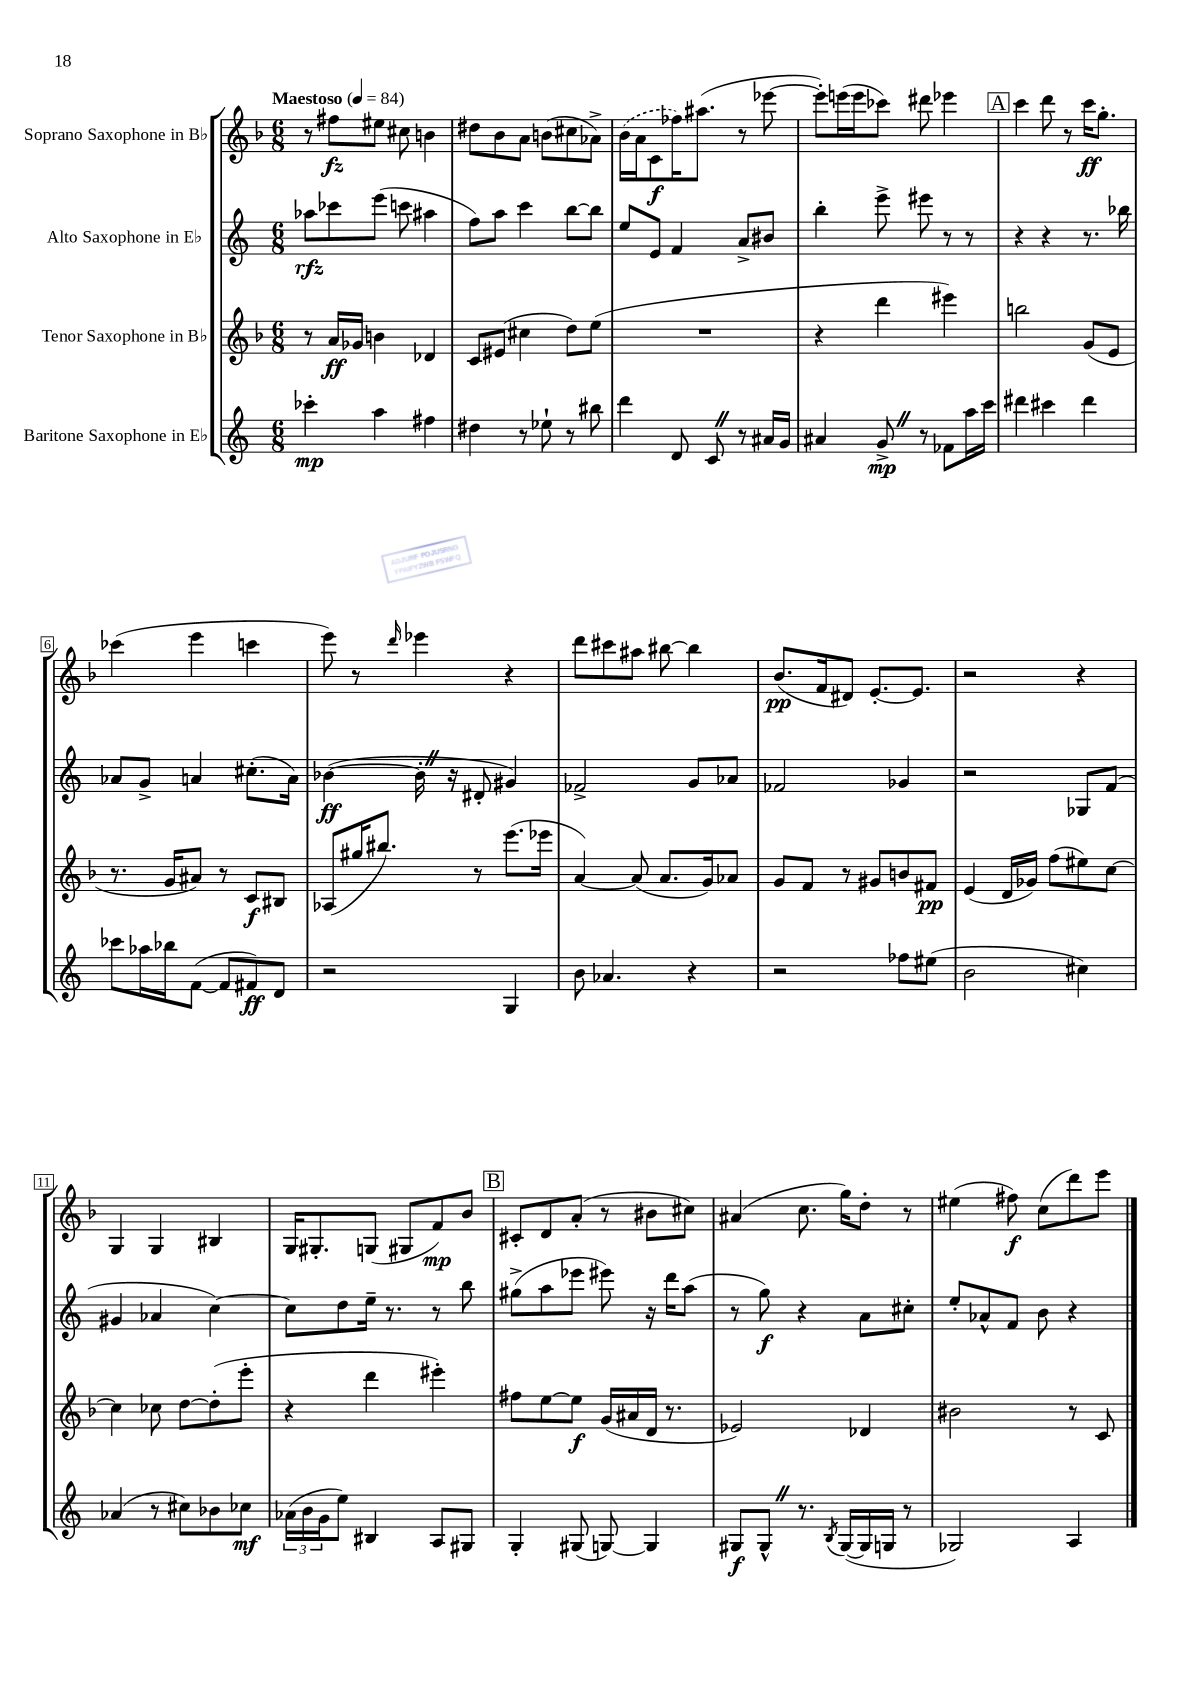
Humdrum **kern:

**kern	**dynam	**kern	**dynam	**kern	**dynam	**kern	**dynam
*part4	*part4	*part3	*part3	*part2	*part2	*part1	*part1
*staff4	*staff4	*staff3	*staff3	*staff2	*staff2	*staff1	*staff1
*I"Baritone Saxophone in E♭	*	*I"Tenor Saxophone in B♭	*	*I"Alto Saxophone in E♭	*	*I"Soprano Saxophone in B♭	*
*clefG2	*	*clefG2	*	*clefG2	*	*clefG2	*
*k[]	*	*k[b-]	*	*k[]	*	*k[b-]	*
*M6/8	*	*M6/8	*	*M6/8	*	*M6/8	*
*MM84	*	*MM84	*	*MM84	*	*MM84	*
=1	=1	=1	=1	=1	=1	=1	=1
!	!	!	!	!	!	!LO:TX:a:B:t=Maestoso	!
4ccc-X'\	mp	8r	.	8aa-X\L	rfz	8r	.
.	.	16a/LL	ff	8ccc-X\	.	8ff#X\L	fz
.	.	16g-X/JJ	.	.	.	.	.
4aa\	.	4bn\	.	(8eee\J	.	8ee#X\J	.
.	.	.	.	8cccn\	.	8cc#X\	.
4ff#X\	.	4d-X/	.	4aa#X\	.	4bn\	.
=2	=2	=2	=2	=2	=2	=2	=2
4dd#X\	.	8c/L	.	8ff\L)	.	8dd#X\L	.
.	.	(8e#X/J	.	8aa\J	.	8b-\	.
8r	.	4cc#X\	.	4ccc\	.	8a\J	.
8ee-X`\	.	.	.	.	.	(8bn\L	.
8r	.	8dd\L)	.	[8bb\L	.	8cc#X\	.
8bb#X\	.	(8ee\J	.	8bb\J]	.	8a-X^\J)	.
=3	=3	=3	=3	=3	=3	=3	=3
4ddd\	.	2.r	.	8ee/L	.	(16b-\LL	.
.	.	.	.	.	.	16a\J	.
.	.	.	.	8e/J	.	8c\	f
8d/	.	.	.	4f/	.	16ff-X\K)	.
.	.	.	.	.	.	(8.aa#X\J	.
8cZ/	.	.	.	.	.	.	.
8r	.	.	.	8a^/L	.	8r	.
16a#X/LL	.	.	.	8b#X/J	.	[8eee-X\	.
16g/JJ	.	.	.	.	.	.	.
=4	=4	=4	=4	=4	=4	=4	=4
4a#X/	.	4r	.	4bb'\	.	8eee-'\L])	.
.	.	.	.	.	.	(16eeen\L	.
.	.	.	.	.	.	16eee\J	.
8g^Z/	mp	4ddd\	.	8eee^\	.	8ccc-X\J)	.
8r	.	.	.	8eee#X\	.	8ddd#X\	.
8f-X\L	.	4eee#X\)	.	8r	.	4eee-X\	.
16aa\L	.	.	.	8r	.	.	.
16ccc\JJ	.	.	.	.	.	.	.
!!LO:REH:place=s1:t=A
=5	=5	=5	=5	=5	=5	=5	=5
4ddd#X\	.	2bbn\	.	4r	.	4ccc\	.
4ccc#X\	.	.	.	4r	.	8ddd\	.
.	.	.	.	.	.	8r	.
4ddd#\	.	(8g/L	.	8.r	.	16ccc\KL	ff
.	.	.	.	.	.	8.gg'\J	.
.	.	8e/J	.	.	.	.	.
.	.	.	.	16bb-X\	.	.	.
!!LO:LB:g=z
=6	=6	=6	=6	=6	=6	=6	=6
8ccc-X\L	.	8.r	.	8a-X/L	.	(4ccc-X\	.
16aa-X\L	.	.	.	8g^/J	.	.	.
16bb-X\J	.	16g/KL	.	.	.	.	.
([8f\J	.	8a#X/J)	.	4an/	.	4eee\	.
8f/L]	.	8r	.	.	.	.	.
8f#X/)	ff	8c/L	f	(8.cc#X'\L	.	4cccn\	.
8d/J	.	8B#X/J	.	.	.	.	.
.	.	.	.	16a\Jk)	.	.	.
=7	=7	=7	=7	=7	=7	=7	=7
2r	.	(8A-X/L	.	([4b-X\	ff	8eee\)	.
.	.	16gg#X/K	.	.	.	8r	.
.	.	8.bb#X/J)	.	.	.	.	.
.	.	.	.	.	.	16qqddd/	.
.	.	.	.	16b-'Z\]	.	4eee-X\	.
.	.	.	.	16r	.	.	.
.	.	8r	.	8d#X'/	.	.	.
4G/	.	(8.eee\L	.	4g#X/)	.	4r	.
.	.	16eee-X\Jk	.	.	.	.	.
=8	=8	=8	=8	=8	=8	=8	=8
8b\	.	[4a/)	.	2f-X^/	.	8ddd\L	.
4.a-X/	.	.	.	.	.	8ccc#X\	.
.	.	(8a/]	.	.	.	8aa#X\J	.
.	.	8.a/L	.	.	.	[8bb#X\	.
4r	.	.	.	8g/L	.	4bb#\]	.
.	.	16g/k)	.	.	.	.	.
.	.	8a-X/J	.	8a-X/J	.	.	.
=9	=9	=9	=9	=9	=9	=9	=9
2r	.	8g/L	.	2f-X/	.	(8.b-/L	pp
.	.	8f/J	.	.	.	.	.
.	.	.	.	.	.	16f/k	.
.	.	8r	.	.	.	8d#X/J)	.
.	.	8g#X/L	.	.	.	[8.e'/L	.
8ff-X\L	.	8bn/	.	4g-X/	.	.	.
.	.	.	.	.	.	8.e/J]	.
(8ee#X\J	.	8f#X/J	pp	.	.	.	.
=10	=10	=10	=10	=10	=10	=10	=10
2b\	.	(4e/	.	2r	.	2r	.
.	.	16d/LL	.	.	.	.	.
.	.	16g-X/JJ)	.	.	.	.	.
.	.	(8ff\L	.	.	.	.	.
4cc#X\)	.	8ee#X\)	.	8G-X/L	.	4r	.
.	.	[8cc\J	.	(8f/J	.	.	.
!!LO:LB:g=z
=11	=11	=11	=11	=11	=11	=11	=11
(4a-X/	.	4cc\]	.	4g#X/	.	4G/	.
8r	.	8cc-X\	.	4a-X/	.	4G/	.
8cc#X\L)	.	[8dd\L	.	.	.	.	.
8b-X\	.	(8dd'\]	.	[4cc\)	.	4B#X/	.
8cc-X\J	mf	8eee'\J	.	.	.	.	.
=12	=12	=12	=12	=12	=12	=12	=12
(24a-X\LL	.	4r	.	8cc\L]	.	16G/KL	.
24b\	.	.	.	.	.	.	.
.	.	.	.	.	.	8.G#X'/	.
24g\J	.	.	.	.	.	.	.
8ee\J)	.	.	.	8dd\	.	.	.
4B#X/	.	4ddd\	.	16ee~\Jk	.	(8Gn/J	.
.	.	.	.	8.r	.	.	.
.	.	.	.	.	.	8G#X/L	.
8A/L	.	4eee#X'\)	.	8r	.	8f/)	mp
8G#X/J	.	.	.	8bb\	.	8b-/J	.
!!LO:REH:place=s1:t=B
=13	=13	=13	=13	=13	=13	=13	=13
4G'/	.	8ff#X\L	.	(8gg#X^\L	.	8c#X'/L	.
.	.	[8ee\	.	8aa\	.	8d/	.
(8G#X/	.	8ee\J]	f	8eee-X\J	.	(8a'/J	.
[8Gn/)	.	(16g/LL	.	8eee#X\)	.	8r	.
.	.	16a#X/	.	.	.	.	.
4G/]	.	16d/JJ	.	16r	.	8b#X\L	.
.	.	8.r	.	16ddd\KL	.	.	.
.	.	.	.	(8aa\J	.	8cc#X\J)	.
=14	=14	=14	=14	=14	=14	=14	=14
8G#X/L	f	2e-X/)	.	8r	.	(4a#X/	.
8G#^^Z/J	.	.	.	8gg\)	f	.	.
8.r	.	.	.	4r	.	8.cc\	.
8qB/	.	.	.	.	.	.	.
([16G#/LL	.	.	.	.	.	16gg\KL)	.
16G#/]	.	4d-X/	.	8a\L	.	8dd'\J	.
16Gn/JJ	.	.	.	.	.	.	.
8r	.	.	.	8cc#X'\J	.	8r	.
=15	=15	=15	=15	=15	=15	=15	=15
2G-X/)	.	2b#X\	.	8ee'/L	.	(4ee#X\	.
.	.	.	.	8a-X^^/	.	.	.
.	.	.	.	8f/J	.	8ff#X\)	f
.	.	.	.	8b\	.	(8cc\L	.
4A/	.	8r	.	4r	.	8ddd\)	.
.	.	8c/	.	.	.	8eee\J	.
==	==	==	==	==	==	==	==
*-	*-	*-	*-	*-	*-	*-	*-
